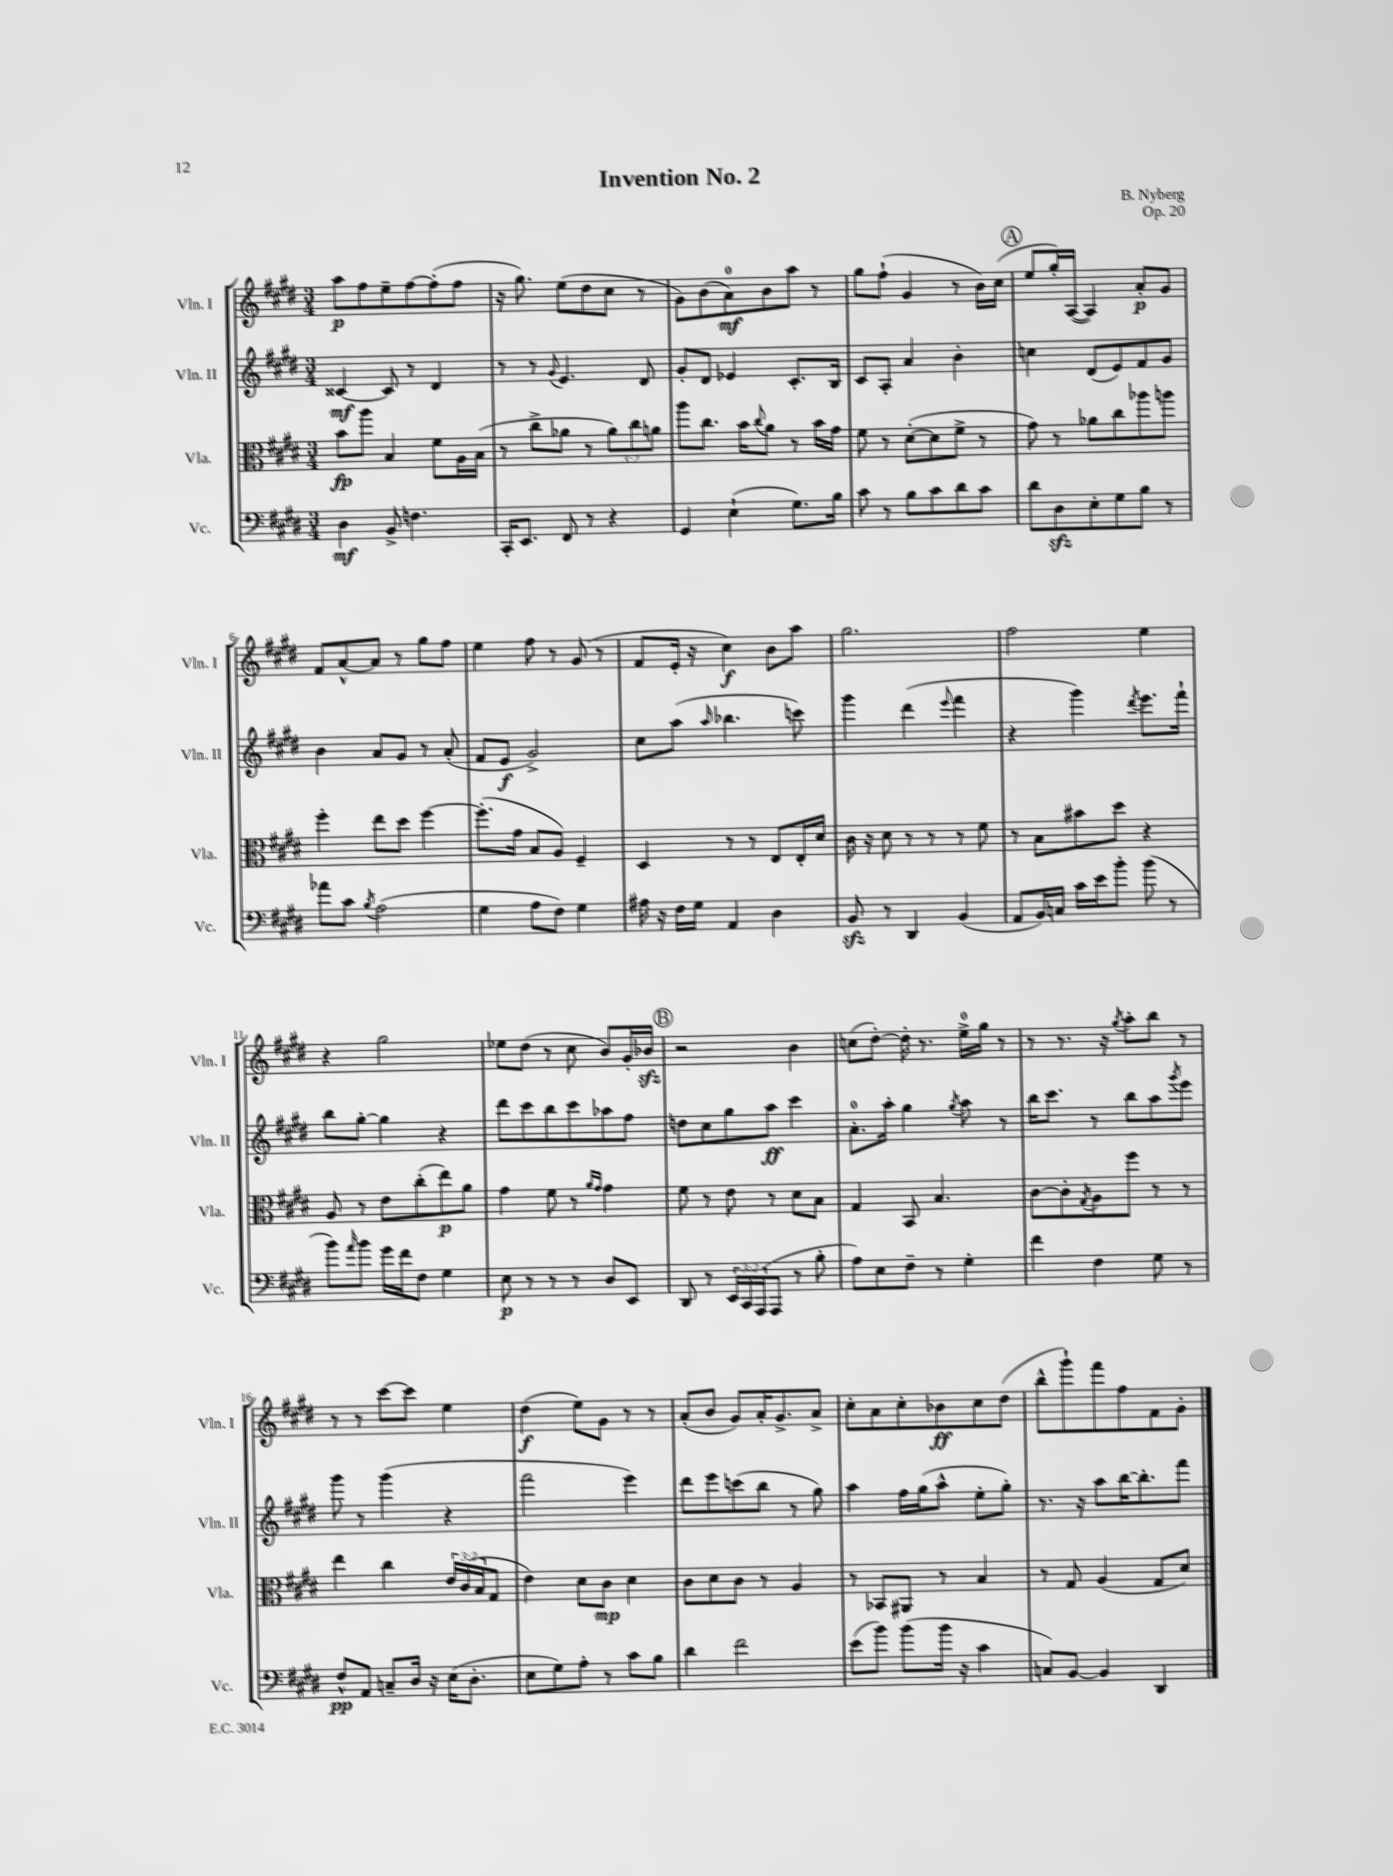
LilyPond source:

\header { title = "Invention No. 2" composer = "B. Nyberg" opus = "Op. 20" }
<<
\new StaffGroup <<
\new Staff = "s0" \with { instrumentName = "Vln. I" shortInstrumentName = "Vln. I" } {
    \clef treble \key e \major \numericTimeSignature \time 3/4
    a''8\p fis''8 e''8-- fis''8~ fis''8-.( fis''8 |
    r16 gis''8.) e''8( dis''8 cis''8 r8 |
    gis'8) b'8( a'8-0\mf) b'8 a''8 r8 |
    gis''8 fis''8-!( gis'4 r8 b'16) cis''16( |
    \mark \markup { \circle "A" } e''8 gis''16-.) a16~( a4) a'8-.\p gis'8 |
    fis'8 a'8~-^ a'8 r8 gis''8 fis''8 |
    e''4 fis''8 r8 gis'8( r8 |
    fis'8 e'16-. r16 cis''4\f) b'8 a''8 |
    gis''2. |
    fis''2 e''4 |
    r4 gis''2 |
    ees''8 dis''8( r8 cis''8 b'8) gis'16-. bes'16\sfz |
    \mark \markup { \circle "B" } r2 b'4 |
    c''8( dis''8~-.) dis''16-. r8. e''16-0-> gis''16 r8 |
    r8 r8. r16 \acciaccatura { gis''8 } a''8-. b''8 r8 |
    r8 r8 cis'''8~ cis'''8 e''4 |
    dis''4\f( e''8) gis'8 r8 r8 |
    a'8-.( b'8 gis'8) a'16-. gis'8.-> a'8-> |
    cis''8-. a'8 cis''8-. bes'8\ff cis''8 dis''8( |
    b''8-^ gis'''8-!) fis'''8 fis''8 fis'8 gis'8-. \bar "|." |
}
\new Staff = "s1" \with { instrumentName = "Vln. II" shortInstrumentName = "Vln. II" } {
    \clef treble \key e \major \numericTimeSignature \time 3/4
    cisis'4~\mf cisis'8 r8 dis'4 |
    r8 r8 \appoggiatura { gis'8 } e'4. dis'8 |
    gis'8-. dis'8 ees'4 cis'8.-. b16 |
    cis'8 a8-. a'4 b'4-. |
    \mark \markup { \circle "A" } c''4 dis'8( e'8) fis'8 gis'8 |
    b'4 a'8 gis'8 r8 a'8-.( |
    fis'8 e'8\f gis'2->) |
    cis''8 a''8( \grace { a''16 } bes''4. c'''8) |
    gis'''4 dis'''4( \appoggiatura { e'''8 } fis'''4 |
    r4 gis'''4) \acciaccatura { dis'''8 } e'''8. fis'''16-! |
    b''8 gis''8~-. gis''4 r4 |
    dis'''8 cis'''8 b''8 cis'''8 aes''8 fis''8 |
    \mark \markup { \circle "B" } d''8 cis''8 gis''8 a''8\ff cis'''4 |
    a'8.-0-. a''16-. gis''4 \acciaccatura { gis''8 } a''8 r8 |
    b''16 cis'''8. r8 b''8 a''8 \acciaccatura { gis'''8 } e'''8 |
    gis'''8 r8 gis'''4( r4 |
    fis'''2 e'''4) |
    dis'''8 e'''8 c'''8( b''8 r8 gis''8) |
    a''4 fis''16 gis''16( a''8-^ e''8-. gis''8-.) |
    r8. r16 a''8 b''16~ b''8.-. fis'''8 \bar "|." |
}
\new Staff = "s2" \with { instrumentName = "Vla." shortInstrumentName = "Vla." } {
    \clef alto \key e \major \numericTimeSignature \time 3/4 \override Staff.TupletNumber.text = #tuplet-number::calc-fraction-text
    b'8\fp a''8 b4 fis'8 a16 b16( |
    r8 cis''8-> aes'8 r8 \tuplet 3/2 { aes'8) cis''8 a'8 } |
    a''8 cis''8. b'16 \appoggiatura { cis''8 } a'8 r8 b'16 gis'16 |
    fis'8 r8 dis'8~-.( dis'8 fis'8-> r8 |
    \mark \markup { \circle "A" } gis'8) r8 aes'8 cis''8 aes''8 a''8 |
    fis''4-. e''8 dis''8 fis''4~ |
    fis''8.-.( gis'16 b8 a8) fis4-- |
    dis4 r8 r8 e8 e16-. dis'16 |
    cis'16 r16 dis'8 r8 r8 r8 fis'8 |
    r8 b8 bis'8 dis''8 r4 |
    a8 r8 e'8 cis''8-.( e''8\p) a'8 |
    gis'4 fis'8 r8 \grace { a'16 gis'16 } gis'4 |
    \mark \markup { \circle "B" } fis'8 r8 e'8 r8 dis'8 b8 |
    gis4 b,8 b4. |
    cis'8~ cis'8-. \acciaccatura { gis8 } a8 fis''8 r8 r8 |
    e''4 cis''4 \tuplet 3/2 { e'16 cis'16( b16 } gis8 |
    e'4) dis'8 cis'8\mp dis'4 |
    cis'8 dis'8 cis'8 r8 a4 |
    r8 bes,8 ais,8 r8 b4 |
    r8 gis8 a4( gis8 dis'8) \bar "|." |
}
\new Staff = "s3" \with { instrumentName = "Vc." shortInstrumentName = "Vc." } {
    \clef bass \key e \major \numericTimeSignature \time 3/4 \override Staff.TupletNumber.text = #tuplet-number::calc-fraction-text
    dis4\mf b,8-> f4. |
    cis,16-. e,8. fis,8 r8 r4 |
    gis,4 e4-!( gis8.) b16 |
    cis'8 r8 b8 cis'8 dis'8 cis'8 |
    \mark \markup { \circle "A" } dis'8 dis8\sfz e8-. gis8 b8 r8 |
    aes'8 cis'8 \acciaccatura { b8 } a2( |
    gis4 a8 fis8) gis4 |
    ais16 r16 fis16 gis16 a,4 dis4 |
    b,8\sfz r8 dis,4 b,4( |
    a,8 b,16) c16 cis'16 e'16 b'8-. b'8( r8 |
    b'8) \grace { a'16 } b'8 gis'16 fis'16 fis8 gis4 |
    e8\p r8 r8 r8 dis8 e,8 |
    \mark \markup { \circle "B" } dis,8 r8 \tuplet 3/2 { e,16 cis,16 a,,16( } a,,8 r8 b8-. |
    a8) e8 fis8-- r8 gis4-. |
    fis'4 fis4 gis8 r8 |
    fis8-^\pp a,8 c8-- dis16 r16 e16( dis8.-. |
    e8 gis8) a8-. r8 cis'8 b8 |
    dis'4 fis'2 |
    e'8( b'8) b'8( b'16 r16 cis'4 |
    c8) b,8~ b,4 dis,4 \bar "|." |
}
>>
>>
